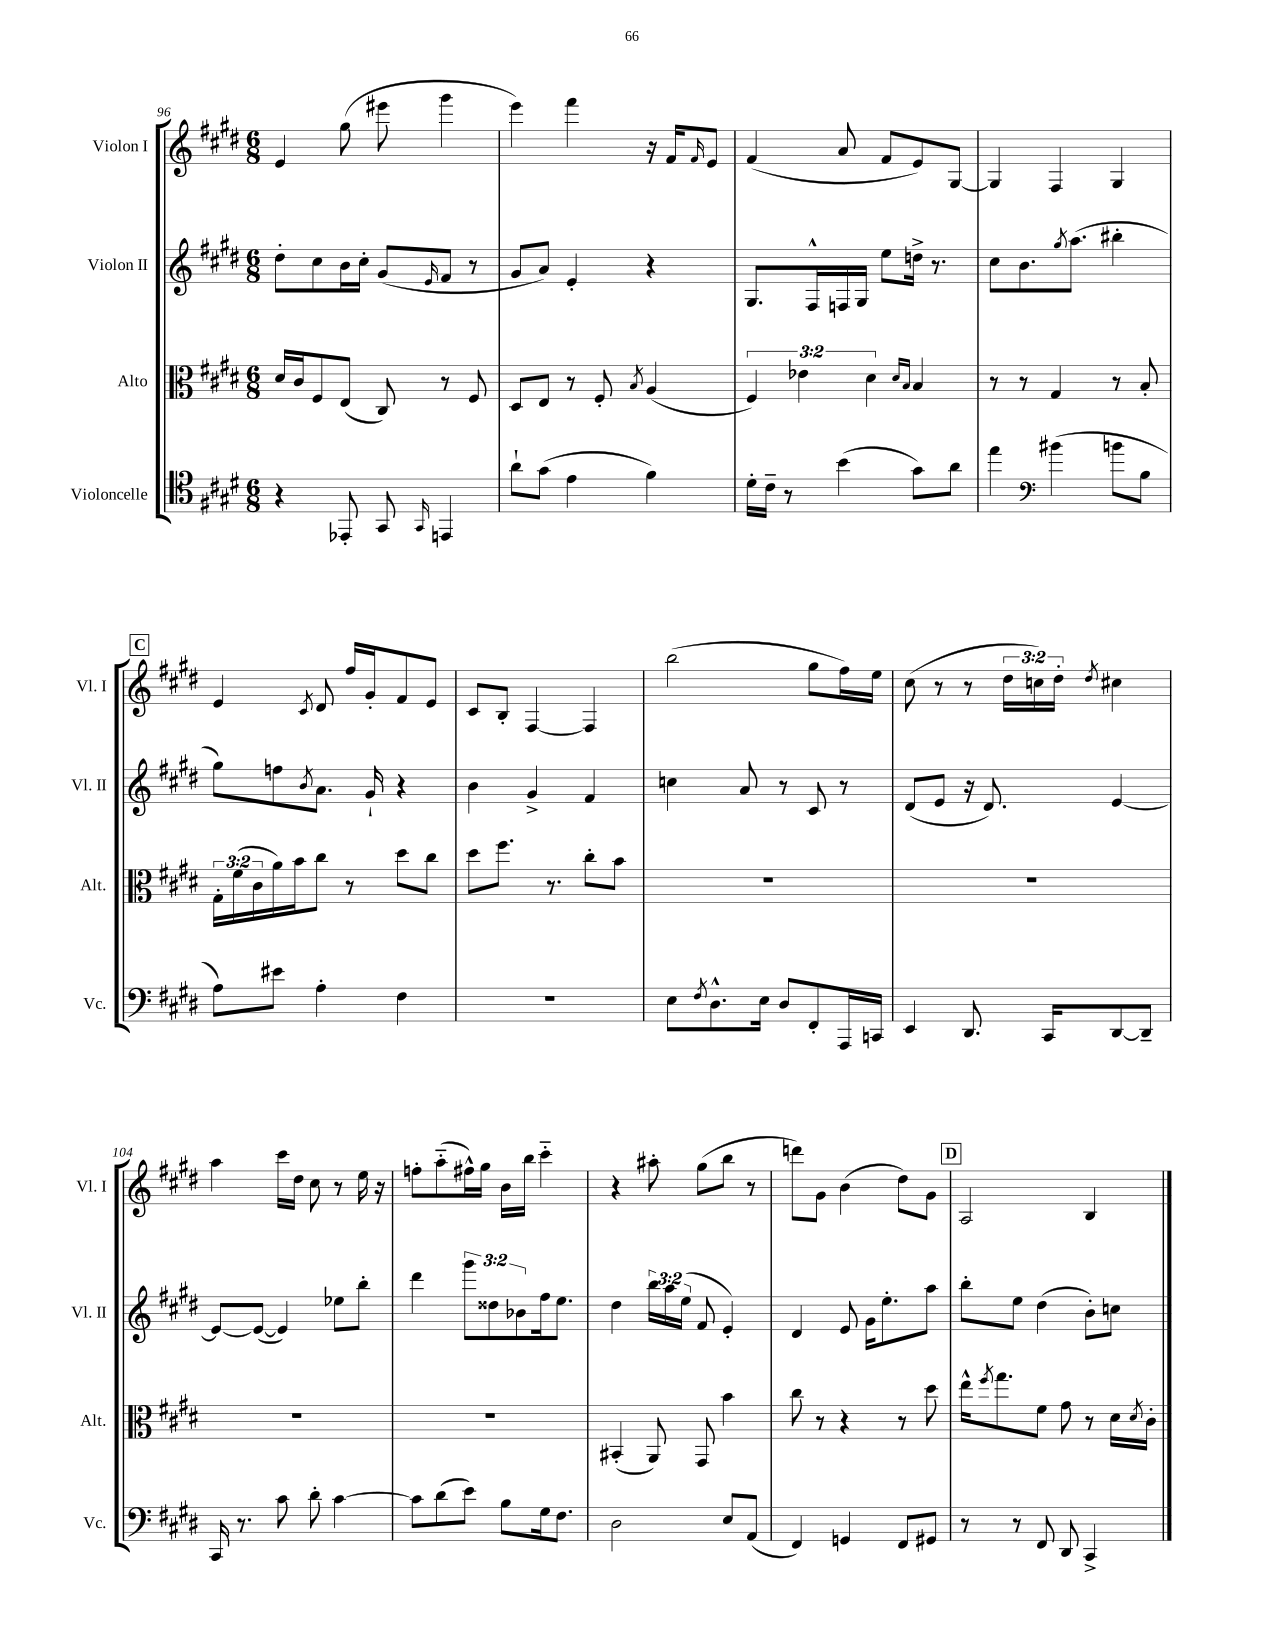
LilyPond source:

<<
\new StaffGroup <<
\new Staff = "s0" \with { instrumentName = "Violon I" shortInstrumentName = "Vl. I" } {
    \clef treble \key e \major \numericTimeSignature \time 6/8 \override Staff.TupletNumber.text = #tuplet-number::calc-fraction-text
    e'4 gis''8( eis'''8 gis'''4 |
    e'''4) fis'''4 r16 fis'16 \grace { fis'16 } e'8 |
    fis'4( a'8 fis'8 e'8) gis8~ |
    gis4 fis4 gis4 |
    \mark \markup { \box "C" } e'4 \acciaccatura { cis'8 } dis'8 fis''16 gis'16-. fis'8 e'8 |
    cis'8 b8-. fis4~ fis4 |
    b''2( gis''8 fis''16) e''16 |
    cis''8( r8 r8 \tuplet 3/2 { dis''16 c''16) dis''16-. } \acciaccatura { dis''8 } cis''4 |
    a''4 cis'''16 dis''16 cis''8 r8 e''16 r16 |
    f''8-. a''8-_( fis''16-^) gis''16 b'16 b''16 cis'''4-_ |
    r4 ais''8-. gis''8( b''8 r8 |
    d'''8) gis'8 b'4( dis''8) gis'8 |
    \mark \markup { \box "D" } a2 b4 \bar "|." |
}
\new Staff = "s1" \with { instrumentName = "Violon II" shortInstrumentName = "Vl. II" } {
    \clef treble \key e \major \numericTimeSignature \time 6/8 \override Staff.TupletNumber.text = #tuplet-number::calc-fraction-text
    dis''8-. cis''8 b'16 cis''16-. gis'8( \grace { e'16 } fis'8 r8 |
    gis'8 a'8) e'4-. r4 |
    gis8. fis16-^ f16 gis16 e''8 d''16-> r8. |
    cis''8 b'8. \acciaccatura { gis''8 } a''8.( bis''4-. |
    \mark \markup { \box "C" } gis''8) f''8 \acciaccatura { b'8 } a'8. gis'16-! r4 |
    b'4 gis'4-> fis'4 |
    c''4 a'8 r8 cis'8 r8 |
    dis'8( e'8 r16 dis'8.) e'4~ |
    e'8~ e'8~( e'4) ees''8 b''8-. |
    dis'''4 \tuplet 3/2 { gis'''8 disis''8 bes'8 } fis''16 e''8. |
    dis''4 \tuplet 3/2 { b''16 a''16 e''16( } fis'8 e'4-.) |
    dis'4 e'8 gis'16 e''8.-. a''8 |
    \mark \markup { \box "D" } b''8-. e''8 dis''4( b'8-.) c''8 \bar "|." |
}
\new Staff = "s2" \with { instrumentName = "Alto" shortInstrumentName = "Alt." } {
    \clef alto \key e \major \numericTimeSignature \time 6/8 \override Staff.TupletNumber.text = #tuplet-number::calc-fraction-text
    dis'16 cis'16 fis8 e8( cis8) r8 fis8 |
    dis8 e8 r8 fis8-. \acciaccatura { b8 } a4( |
    \tuplet 3/2 { fis4) ees'4 dis'4 } \grace { dis'16 b16 } b4 |
    r8 r8 gis4 r8 b8-. |
    \mark \markup { \box "C" } \tuplet 3/2 { gis16-. fis'16( cis'16 } a'16) b'16 cis''8 r8 dis''8 cis''8 |
    dis''8 fis''8. r8. cis''8-. b'8 |
    R2. |
    R2. |
    R2. |
    R2. |
    bis,4-.( a,8) gis,8 b'4 |
    cis''8 r8 r4 r8 dis''8 |
    \mark \markup { \box "D" } e''16-^ \acciaccatura { fis''8 } gis''8. fis'8 gis'8 r8 dis'16 \acciaccatura { dis'8 } cis'16-. \bar "|." |
}
\new Staff = "s3" \with { instrumentName = "Violoncelle" shortInstrumentName = "Vc." } {
    \clef tenor \key e \major \numericTimeSignature \time 6/8
    r4 ees,8-. gis,8 \grace { gis,16 } e,4 |
    a'8-! gis'8( e'4 fis'4) |
    dis'16-. cis'16-- r8 b'4( gis'8) a'8 |
    e''4 \clef bass bis'4( b'8 b8 |
    \mark \markup { \box "C" } a8) eis'8 a4-. fis4 |
    R2. |
    e8 \acciaccatura { fis8 } dis8.-^ e16 dis8 fis,8-. a,,16 c,16 |
    e,4 dis,8. cis,16 dis,8~ dis,8-- |
    cis,16 r8. cis'8 dis'8-. cis'4~ |
    cis'8 dis'8( e'8) b8 gis16 fis8. |
    dis2 e8 a,8( |
    fis,4) g,4 fis,8 gis,8 |
    \mark \markup { \box "D" } r8 r8 fis,8 dis,8 cis,4-> \bar "|." |
}
>>
>>
\layout { \context { \Score currentBarNumber = #96 } }
